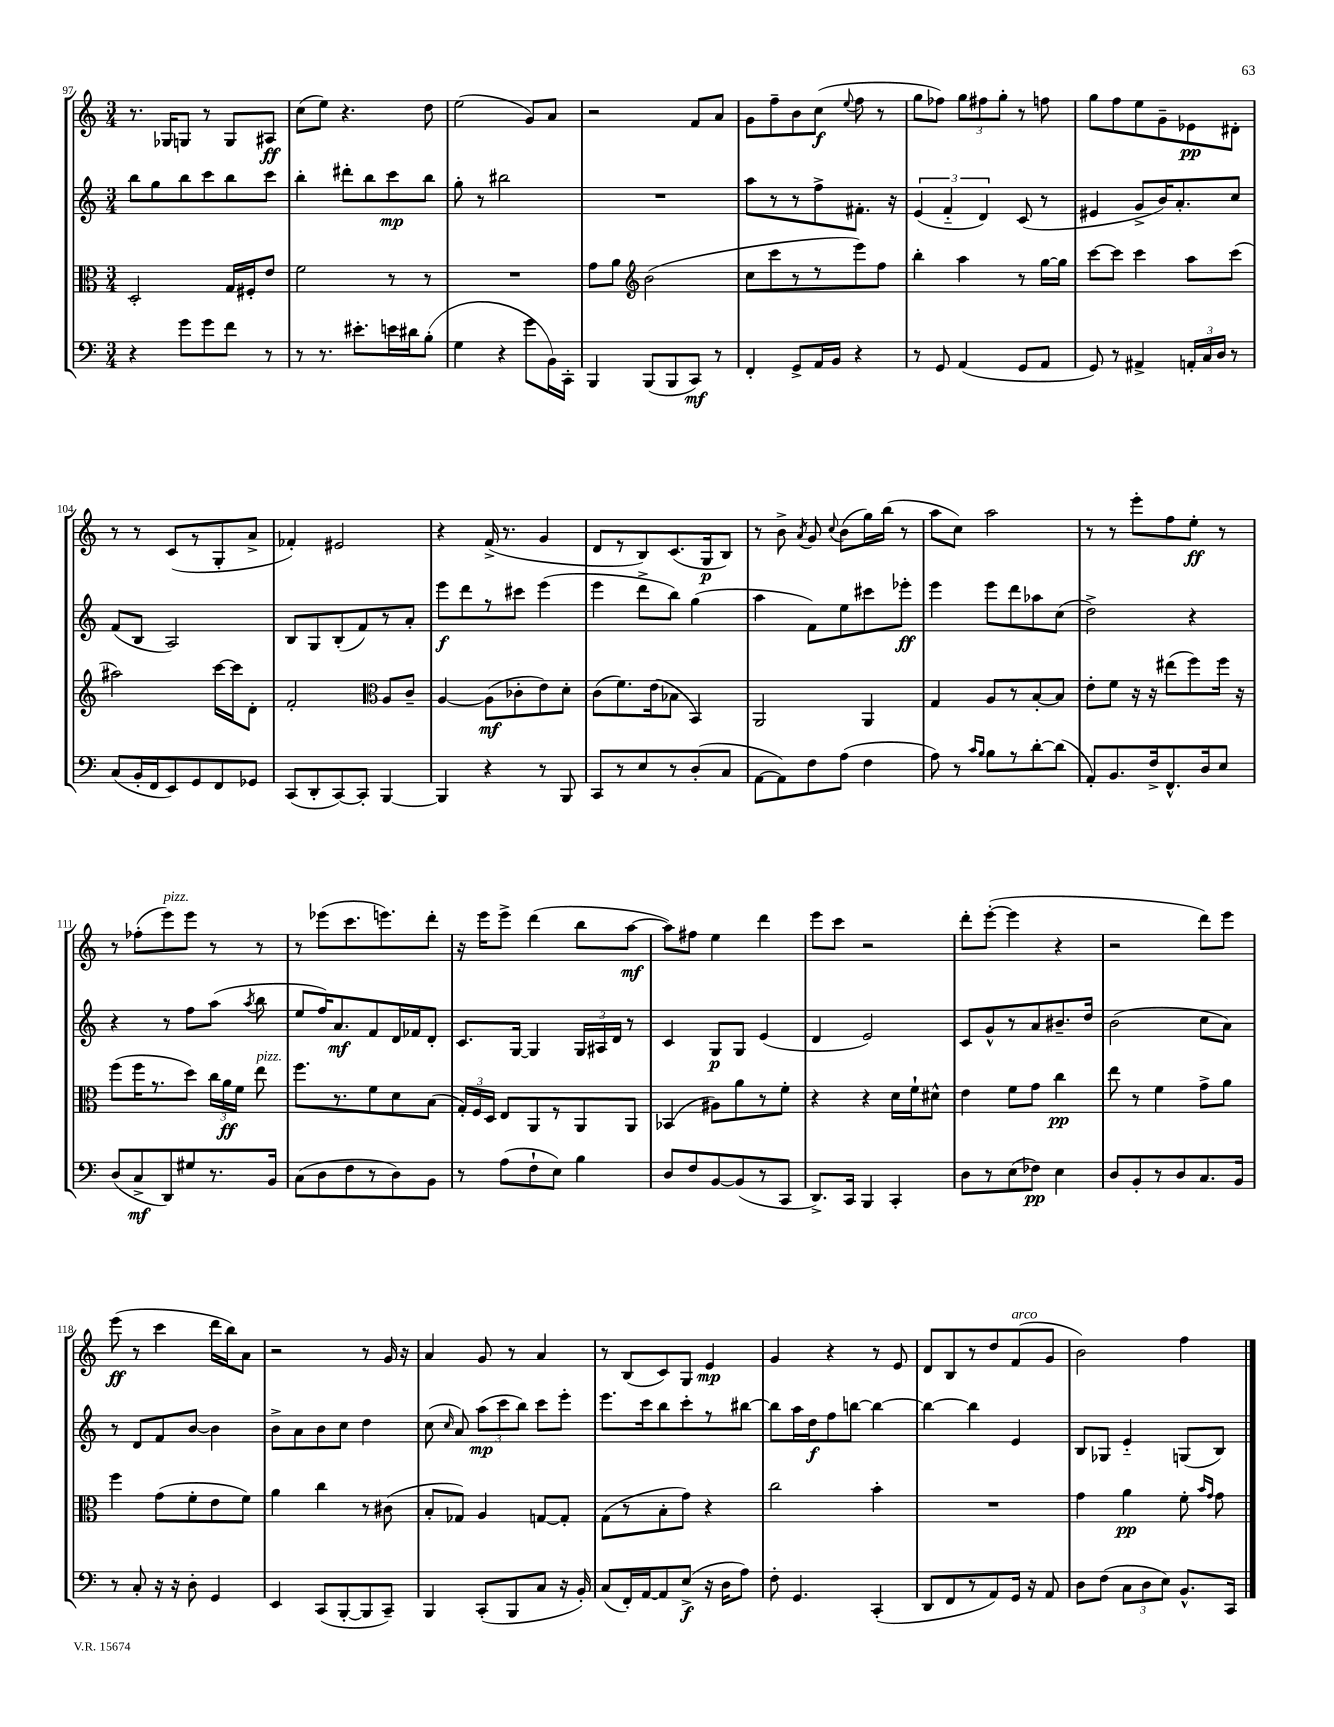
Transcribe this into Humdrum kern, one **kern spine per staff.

**kern	**kern	**kern	**kern
*staff4	*staff3	*staff2	*staff1
*clefF4	*clefC3	*clefG2	*clefG2
*k[]	*k[]	*k[]	*k[]
*M3/4	*M3/4	*M3/4	*M3/4
4r	2D'	8bb	8.r
.	.	8gg	.
.	.	.	16G-
8g	.	8bb	8G
8g	.	8ccc	8r
8f	16G	8bb	8G
.	16F#'	.	.
8r	8e	8ccc	8A#
=	=	=	=
8r	2f	4bb'	(8cc
8.r	.	.	8ee)
.	.	8ddd#'	4.r
8.e#'	.	.	.
.	.	8bb	.
16e	8r	8ccc	.
16d#	.	.	.
(8B'	8r	8bb	8dd
=	=	=	=
4G	2.r	8gg'	(2ee
.	.	8r	.
4r	.	2bb#	.
8g	.	.	8g)
16BB)	.	.	8a
16CC'	.	.	.
=	=	=	=
4BBB	8g	2.r	2r
.	8a	.	.
*	*clefG2	*	*
(8BBB	(2b	.	.
8BBB	.	.	.
8CC)	.	.	8f
8r	.	.	8a
=	=	=	=
4FF'	8cc	8aa	8g
.	8ccc	8r	8ff~
8GG^	8r	8r	8b
16AA	8r	8ff^	(8cc
16BB	.	.	.
.	.	.	8qqee
4r	8eee)	8.f#'	8ff
.	8ff	.	8r
.	.	16r	.
=	=	=	=
8r	4bb'	(6e	8gg
8GG	.	.	8ff-)
.	.	6f'~	.
(4AA	4aa	.	12gg
.	.	6d)	12ff#
.	.	.	12gg'
8GG	8r	(8c	8r
8AA	[16gg	8r	8ff
.	16gg]	.	.
=	=	=	=
8GG)	[8ccc	4e#	8gg
8r	8ccc]	.	8ff
4AA#^	4ccc	8g^	8ee
.	.	16b)	8g~
.	.	8.a'	.
24AA'	8aa	.	8e-
24C	.	.	.
24D	.	.	.
8r	(8ccc	8cc	8d#'
=	=	=	=
(8C	2aa#)	(8f	8r
16BB'	.	8B	8r
16FF	.	.	.
8EE)	.	2A)	(8c
8GG	.	.	8r
8FF	[16ccc	.	8G'
.	16ccc]	.	.
8GG-	8d'	.	8a^
=	=	=	=
(8CC	2f'	8B	4f-')
8DD'	.	8G	.
[8CC)	.	(8B'	2e#
8CC']	.	8f)	.
*	*clefC3	*	*
[4BBB	8A	8r	.
.	8c~	8a'	.
=	=	=	=
4BBB]	[4A	8eee	4r
.	.	8ddd	.
4r	(8A]	8r	(16f^
.	.	.	8.r
.	8c-'	8ccc#	.
8r	8e)	(4eee	4g
8BBB	8d'	.	.
=	=	=	=
8CC	(8c	4eee	8d
8r	8.f)	.	8r
8E	.	8ddd^	8B)
.	(16e	.	.
8r	8B-	8bb)	(8.c
(8D'	4BB)	(4gg	.
.	.	.	16G
8C	.	.	8B)
=	=	=	=
[8AA	2AA	4aa	8r
8AA])	.	.	8b^
.	.	.	8qa
8F	.	8f)	8g
.	.	.	8qqcc
(8A	.	8ee	(8b
4F	4AA	8ccc#	16gg)
.	.	.	(16bb
.	.	8eee-'	8r
=	=	=	=
8A)	4G	4eee	8aa
8r	.	.	8cc)
16qqc	.	.	.
16qqB	.	.	.
8B	8A	8eee	2aa
8r	8r	8ddd	.
[8d'	[8B'	8aa-	.
(8d]	8B]	(8cc	.
=	=	=	=
8AA')	8e'	2dd^)	8r
8.BB	8f	.	8r
.	16r	.	8eee'
16F^	16r	.	.
8.FF^^	(8ee#	.	8ff
.	8ff)	4r	8ee'
16D	.	.	.
8E	16ff	.	8r
.	16r	.	.
=	=	=	=
(8D	(8ff	4r	8r
8C^	16ff	.	(8ff-'
.	8.r	.	.
8DD)	.	8r	8eee)
8G#	8dd)	8ff	8eee
8.r	24cc	(8aa	8r
.	24a	.	.
.	24f	.	.
.	.	8qaa	.
.	8ee	8bb	8r
16BB	.	.	.
=	=	=	=
(8C	8.ff	8ee	8r
8D	.	16ff)	(8eee-
.	8.r	8.a	.
8F	.	.	8.ccc
8r	8f	8f	.
.	.	.	8.eee)
8D)	8d	16d	.
.	.	16f-	.
8BB	(8B	8d'	8ddd'
=	=	=	=
8r	24G')	8.c	16r
.	24F	.	.
.	.	.	16eee
.	24D	.	.
(8A	8E	.	8eee^
.	.	[16G	.
8F`	8AA	4G]	(4ddd
8E)	8r	.	.
4B	8AA	24G	8bb
.	.	24A#	.
.	.	24d	.
.	8AA	8r	[8aa
=	=	=	=
8D	(4BB-	4c	8aa])
8F	.	.	8ff#
[8BB	8A#)	8G	4ee
(8BB]	8a	8G	.
8r	8r	(4e	4ddd
8CC	8f'	.	.
=	=	=	=
8.DD^)	4r	4d	8eee
.	.	.	8ccc
16CC	.	.	.
4BBB	4r	2e)	2r
4CC'	16d	.	.
.	16f`	.	.
.	8d#^^	.	.
=	=	=	=
8D	4e	8c	8ddd'
8r	.	8g^^	([8eee'
(8E	8f	8r	4eee]
8F-)	8g	8a	.
4E	4cc	8.b#~	4r
.	.	16dd	.
=	=	=	=
8D	8ee	(2b	2r
8BB'	8r	.	.
8r	4f	.	.
8D	.	.	.
8.C	8g^	8cc	8ddd)
.	8a	8a)	8eee
16BB	.	.	.
=	=	=	=
8r	4ff	8r	(8eee
8C'	.	8d	8r
16r	(8g	8f	4ccc
16r	.	.	.
8D'	8f'	[8b	.
4GG	8e	4b]	16ddd
.	.	.	16bb)
.	8f)	.	8a
=	=	=	=
4EE	4a	8b^	2r
.	.	8a	.
(8CC	4cc	8b	.
[8BBB'	.	8cc	.
8BBB]	8r	4dd	8r
8CC~)	(8c#	.	16g
.	.	.	16r
=	=	=	=
4BBB	8B'	(8cc	4a
.	.	16qqcc	.
.	8G-)	8a)	.
(8CC'	4A	(12aa	8g
.	.	12ccc	.
8BBB	.	.	8r
.	.	12bb)	.
8C	[8G	8ccc	4a
16r	8G']	8eee'	.
16BB')	.	.	.
=	=	=	=
(8C	(8G	8.eee	8r
16FF')	8r	.	(8B
[16AA	.	16ccc	.
8AA]	8B'	8bb	8c)
(8E^	8g)	8ccc'	8G
16r	4r	8r	4e
16D	.	.	.
8A)	.	[8bb#	.
=	=	=	=
8F'	2cc	8bb#]	4g
4.GG	.	16aa	.
.	.	16dd	.
.	.	8ff	4r
.	.	[8bb	.
(4CC'	4b'	4bb_	8r
.	.	.	8e
=	=	=	=
8DD	2.r	4bb_	8d
8FF	.	.	8B
8r	.	4bb]	8r
8AA)	.	.	8dd
16GG	.	4e	(8f
16r	.	.	.
8AA	.	.	8g
=	=	=	=
8D	4g	8B	2b)
(8F	.	8G-	.
12C	4a	4e'~	.
12D	.	.	.
12E)	.	.	.
8.BB^^	8f'	(8G	4ff
.	16qqb	.	.
.	16qqg	.	.
.	8g	8B)	.
16CC	.	.	.
==	==	==	==
*-	*-	*-	*-
